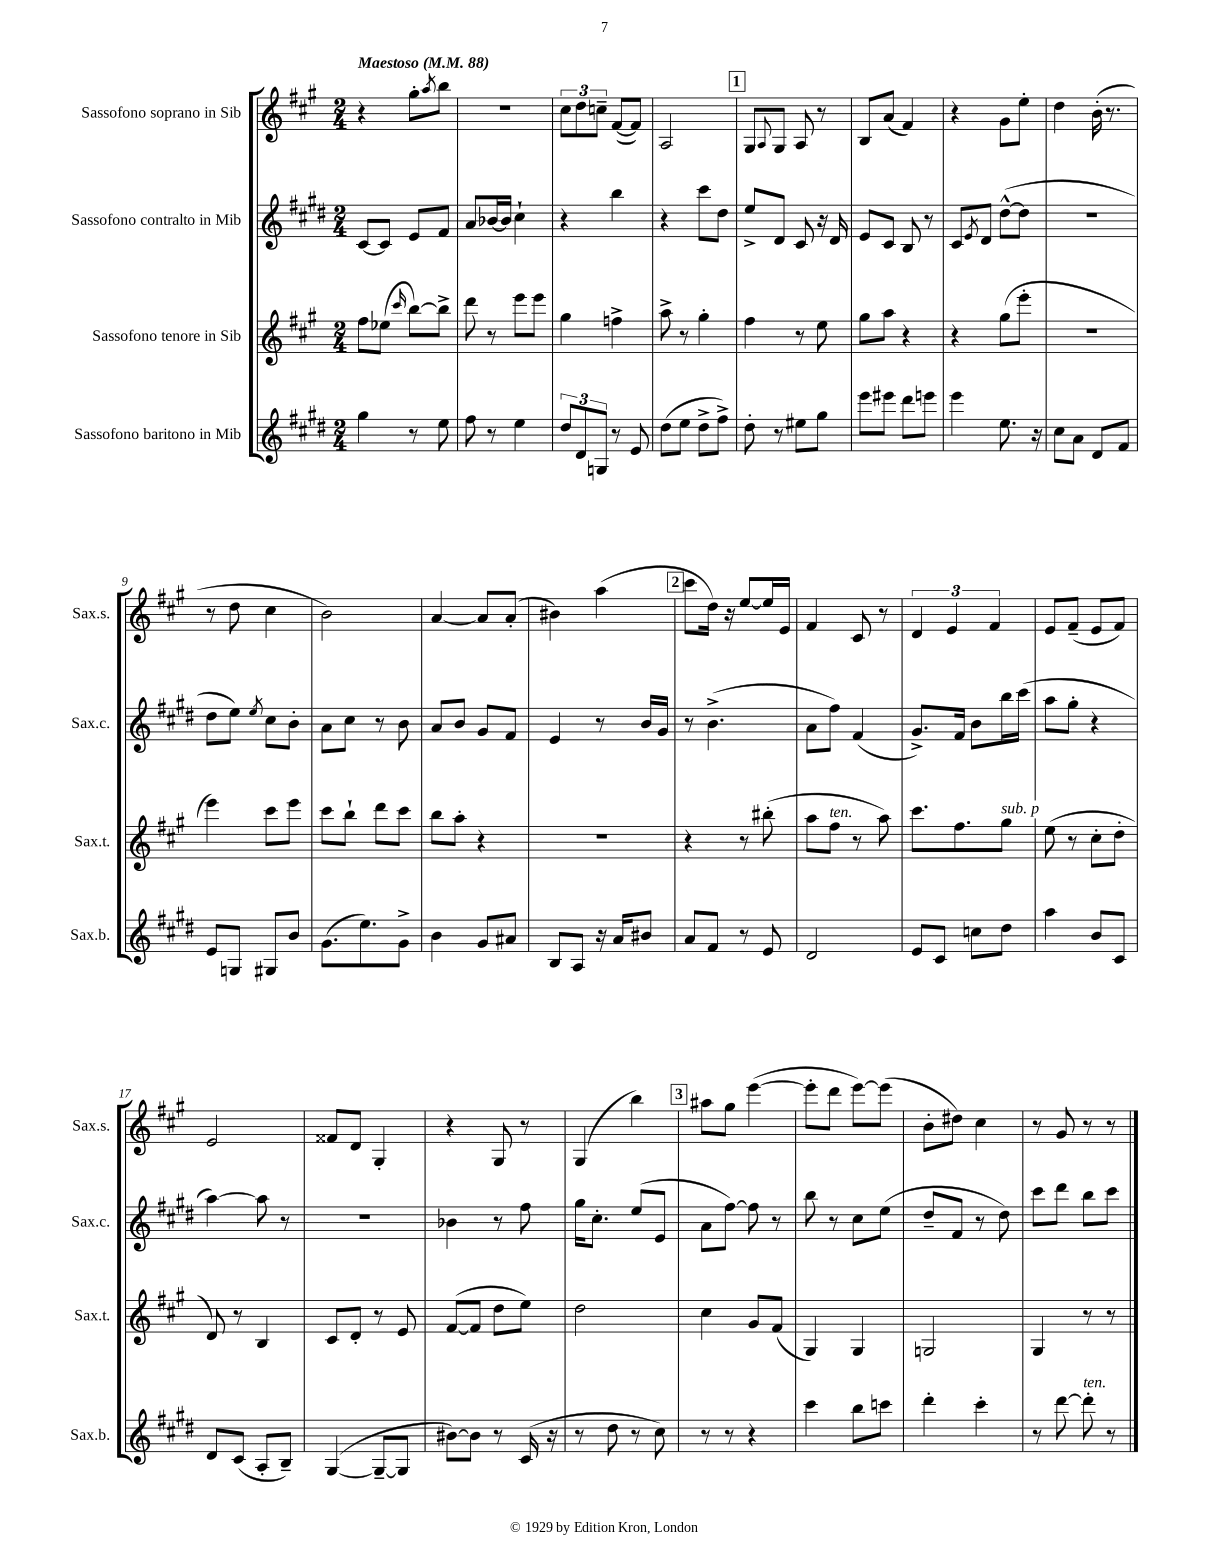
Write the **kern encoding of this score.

**kern	**kern	**kern	**kern
*staff4	*staff3	*staff2	*staff1
*clefG2	*clefG2	*clefG2	*clefG2
*k[f#c#g#d#]	*k[f#c#g#]	*k[f#c#g#d#]	*k[f#c#g#]
*M2/4	*M2/4	*M2/4	*M2/4
*MM88	*MM88	*MM88	*MM88
4gg#\	8ff#\L	[8c#/L	4r
.	(8ee-\J	8c#/]J	.
.	16qqccc#/	.	.
8r	[8bb\L)	8e/L	8gg#'\L
.	.	.	8qaa/
8ee\	8bb^\]J	8f#/J	8bb\J
=	=	=	=
8ff#\	8ddd\	8a/L	2r
8r	8r	[16b-/L	.
.	.	16b-/]JJ	.
4ee\	8eee\L	4cc#`\	.
.	8eee\J	.	.
=	=	=	=
12dd#/L	4gg#\	4r	12cc#\L
12d#/	.	.	12dd\
12G/J	.	.	12cc~\J
8r	4ff^\	4bb\	([8f#/L
8e/	.	.	8f#/]J)
=	=	=	=
(8dd#\L	8aa^\	4r	2A/
8ee\J	8r	.	.
8dd#^\L	4gg#'\	8ccc#\L	.
8ff#^\J)	.	8dd#\J	.
=	=	=	=
8dd#'\	4ff#\	8ee^/L	8G#/L
.	.	.	8qqA/
8r	.	8d#/J	8G#/J
8ee#\L	8r	8c#/	8A/
8gg#\J	8ee\	16r	8r
.	.	16d#/	.
=	=	=	=
8eee\L	8gg#\L	8e/L	8B/L
8eee#\J	8aa\J	8c#/J	(8a/J
8ddd#\L	4r	8B/	4f#/)
8eee\J	.	8r	.
=	=	=	=
4eee\	4r	8c#/L	4r
.	.	8qe/	.
.	.	8d#/J	.
8.ee\	(8gg#\L	([8dd#^^\L	8g#\L
.	8eee'\J	8dd#\]J	8ee'\J
16r	.	.	.
=	=	=	=
8cc#\L	2r	2r	4dd\
8a\J	.	.	.
8d#/L	.	.	(16b'\
.	.	.	8.r
8f#/J	.	.	.
=	=	=	=
8e/L	4eee\)	8dd#\L	8r
8G/J	.	8ee\J)	8dd\
.	.	8qee/	.
8G#/L	8ccc#\L	8cc#\L	4cc#\
8b/J	8eee\J	8b'\J	.
=	=	=	=
(8.g#\L	8ccc#\L	8a\L	2b\)
.	8bb`\J	8cc#\J	.
8.ee\)	.	.	.
.	8ddd\L	8r	.
8g#^\J	8ccc#\J	8b\	.
=	=	=	=
4b\	8bb\L	8a/L	[4a/
.	8aa'\J	8b/J	.
8g#/L	4r	8g#/L	8a/]L
8a#/J	.	8f#/J	(8a'/J
=	=	=	=
8B/L	2r	4e/	4b#\)
8A/J	.	.	.
16r	.	8r	(4aa\
16a/LK	.	.	.
8b#/J	.	16b/LL	.
.	.	16g#/JJ	.
=	=	=	=
8a/L	4r	8r	8ccc#\L
8f#/J	.	(4.b^\	16dd\Jk)
.	.	.	16r
8r	8r	.	[8ee/L
8e/	(8bb#'\	.	16ee/]L
.	.	.	16e/JJ
=	=	=	=
2d#/	8aa\L	8a\L	4f#/
.	8ff#\J	8ff#\J)	.
.	8r	(4f#/	8c#/
.	8aa\)	.	8r
=	=	=	=
8e/L	8.ccc#\L	8.g#^/L)	6d/
8c#/J	.	.	.
.	.	.	6e/
.	8.ff#\	16f#/Jk	.
8cc\L	.	8b\L	.
.	.	.	6f#/
8dd#\J	8gg#\J	16bb\L	.
.	.	(16ccc#\JJ	.
=	=	=	=
4aa\	(8ee\	8aa\L	8e/L
.	8r	8gg#'\J	(8f#~/J
8b/L	8cc#'\L	4r	8e/L
8c#/J	8dd'\J	.	8f#/J)
=	=	=	=
8d#/L	8d/)	[4aa\)	2e/
(8c#/J	8r	.	.
8A'/L	4B/	8aa\]	.
8B~/J)	.	8r	.
=	=	=	=
([4G#/	8c#/L	2r	8f##/L
.	8d'/J	.	8d/J
8G#~/_L	8r	.	4G#'/
8G#/]J	8e/	.	.
=	=	=	=
[8b#\L)	([8f#/L	4b-\	4r
8b#\]J	8f#/]J	.	.
8r	8dd\L	8r	8G#/
(16c#/	8ee\J)	8ff#\	8r
16r	.	.	.
=	=	=	=
8r	2dd\	16gg#\LK	(4G#/
.	.	8.cc#'\J	.
8dd#\	.	.	.
8r	.	(8ee/L	4bb\)
8cc#\)	.	8e/J	.
=	=	=	=
8r	4cc#\	8a\L	8aa#\L
8r	.	[8ff#\J)	8gg#\J
4r	8g#/L	8ff#\]	([4eee\
.	(8f#/J	8r	.
=	=	=	=
4ccc#\	4G#/)	8bb\	8eee'\]L
.	.	8r	8ddd\J
8bb\L	4G#/	8cc#\L	[8eee\L)
8ccc\J	.	(8ee\J	(8eee\]J
=	=	=	=
4ddd#'\	2G/	8dd#~/L	8b'\L
.	.	8f#/J	8dd#\J)
4ccc#'\	.	8r	4cc#\
.	.	8dd#\)	.
=	=	=	=
8r	4G#/	8ccc#\L	8r
[8ddd#\	.	8ddd#\J	8g#/
8ddd#'\]	8r	8bb\L	8r
8r	8r	8ccc#\J	8r
==	==	==	==
*-	*-	*-	*-
